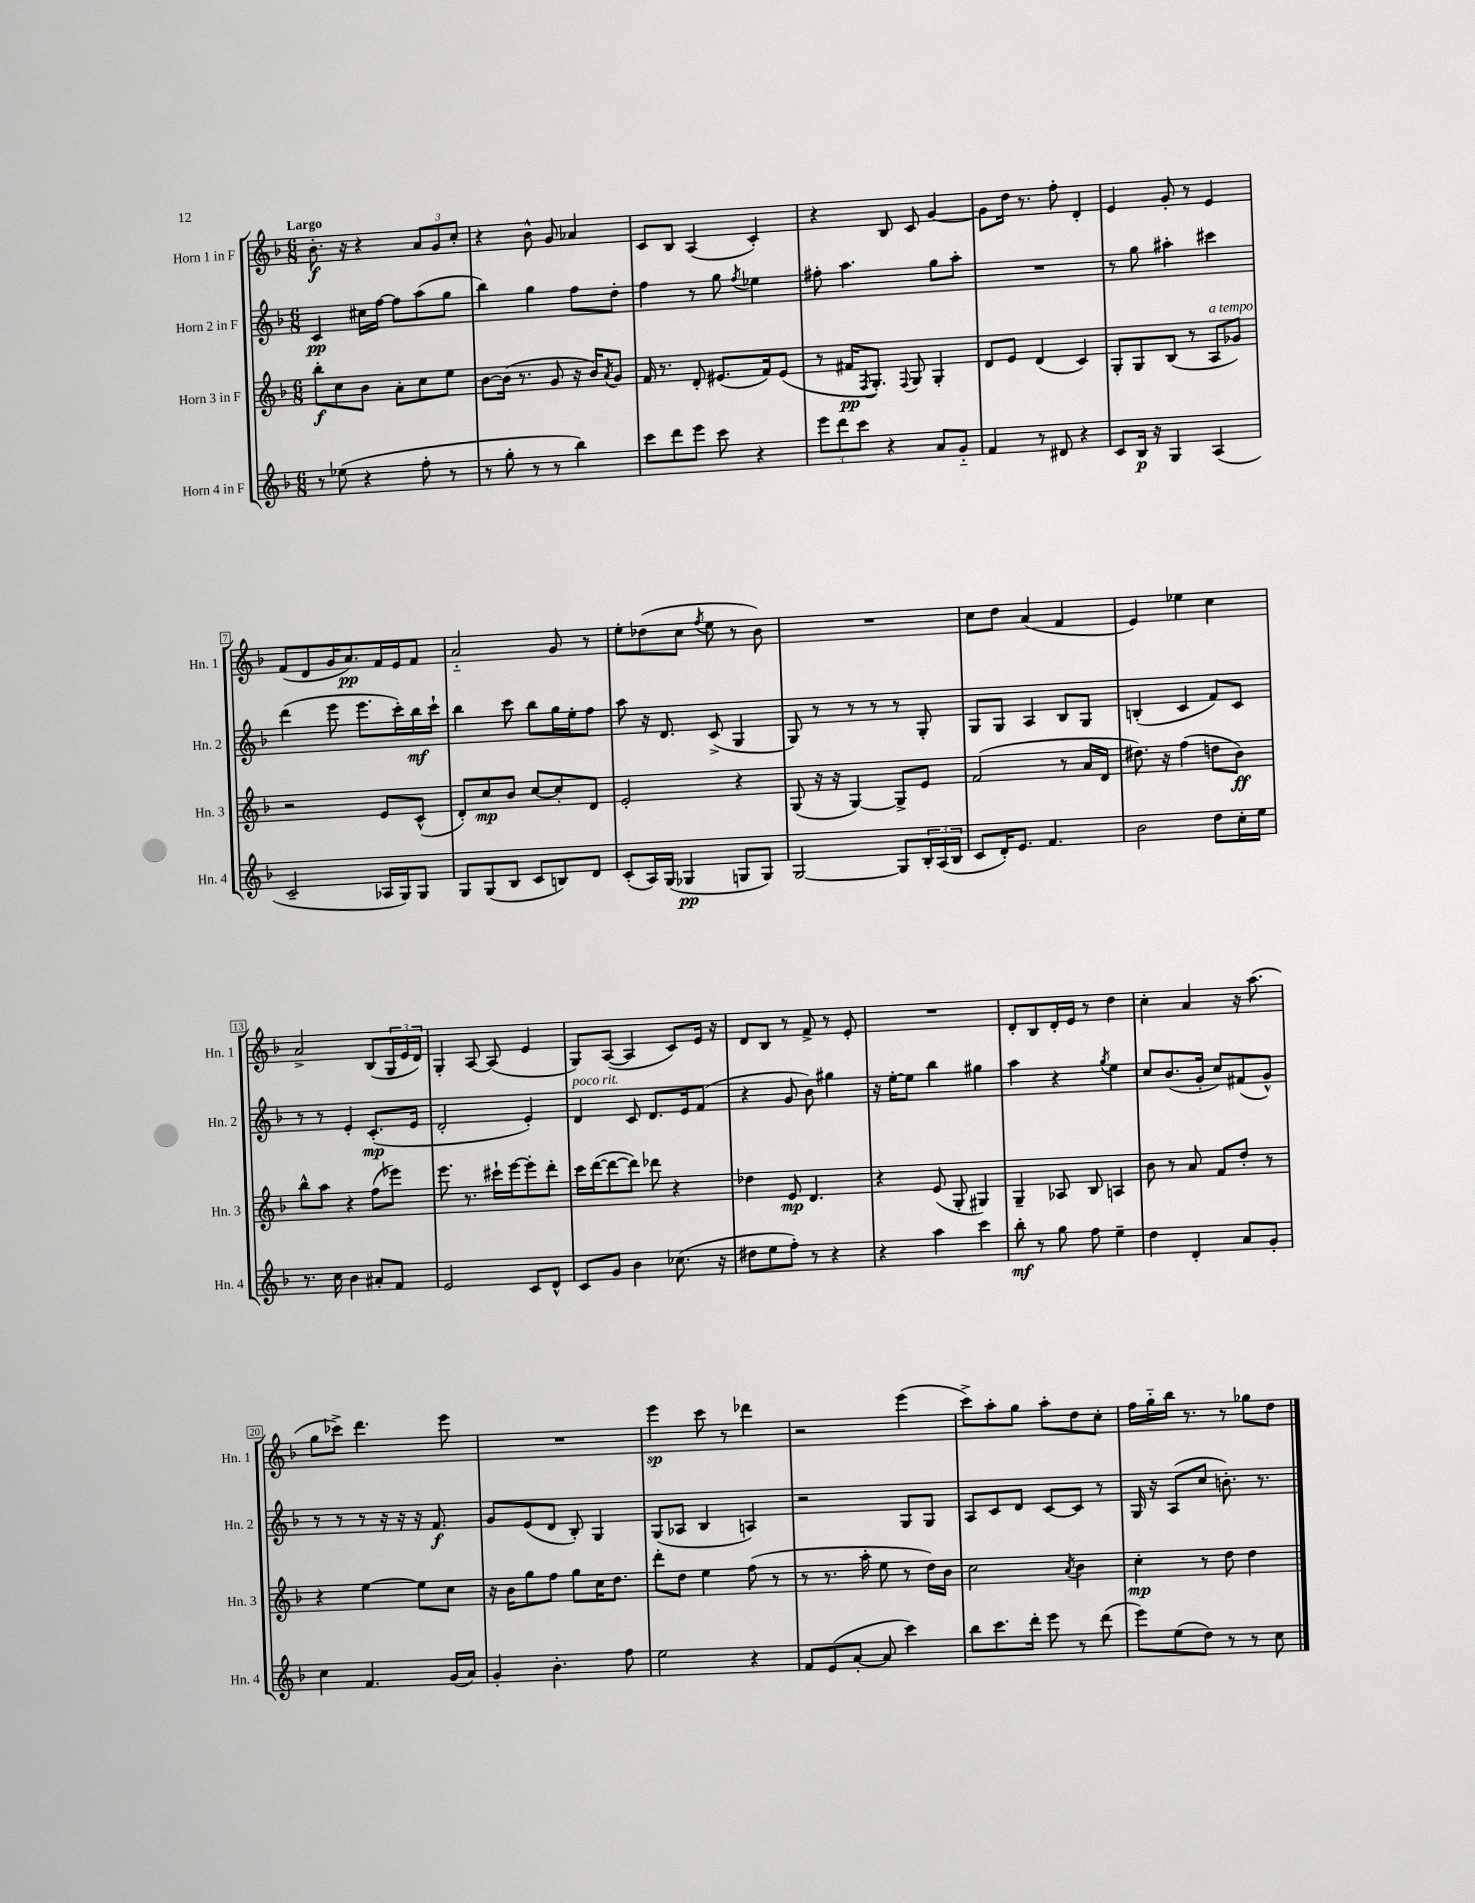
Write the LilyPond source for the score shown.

<<
\new StaffGroup <<
\new Staff = "s0" \with { instrumentName = "Horn 1 in F" shortInstrumentName = "Hn. 1" } {
    \clef treble \key f \major \numericTimeSignature \time 6/8 \tempo "Largo"
    bes'8.-.\f r16 r4 \tuplet 3/2 { a'8 g'8 c''8-. } |
    r4 bes'8-^ g'8 aes'4 |
    c'8 bes8 a4( c'4-.) |
    r4 bes8 c'8 g'4~ |
    g'8 d''16 r8. f''8-. d'4-. |
    e'4 g'8-. r8 e'4 |
    f'8( d'8 g'16 a'8.\pp) f'16 e'16 f'8 |
    a'2-_ g'8 r8 |
    e''8-. des''8( c''8 \acciaccatura { f''8 } e''8 r8 bes'8) |
    R2. |
    c''8 d''8 a'4( f'4 |
    e'4) ees''4 c''4 |
    a'2-> bes8( \tuplet 3/2 { g16 e'16 d'16) } |
    g4-. a8~ a8( e'4 |
    g8) a8~( a4 c'8) e'16 r16 |
    d'8 bes8 r8 f'8-> r8 e'8-. |
    R2. |
    d'8-. bes8 d'16-. e'16 r8 d''4 |
    c''4-. a'4 r16 a''8.( |
    g''8 ces'''8->) d'''4. e'''8 |
    R2. |
    e'''4\sp c'''8 r8 des'''4 |
    r2 e'''4( |
    c'''8->) a''8-. g''8 a''8-. d''8 c''8-. |
    f''16 g''16-_ bes''16 r8. r8 ges''8 d''8 \bar "|." |
}
\new Staff = "s1" \with { instrumentName = "Horn 2 in F" shortInstrumentName = "Hn. 2" } {
    \clef treble \key f \major \numericTimeSignature \time 6/8
    c'4\pp cis''16 f''16~ f''8 a''8( g''8 |
    bes''4) g''4 f''8 d''8-. |
    f''4 r8 g''8 \acciaccatura { f''8 } ees''4 |
    fis''8-. a''4. g''8 a''8-. |
    R2. |
    r8 g''8 ais''4-. cis'''4 |
    d'''4( e'''8 e'''8. c'''16-.) bes''16\mf c'''16-! |
    bes''4 c'''8 bes''8 g''16 e''16-. f''8 |
    a''8 r16 d'8. c'8->( g4 |
    g8) r8 r8 r8 r8 g8-. |
    g8 g8 a4 bes8 g8 |
    b4-.( c'4 f'8) c'8 |
    r8 r8 e'4-. c'8.-.\mp( e'16 |
    d'2-. e'4-.) |
    d'4^\markup { \italic "poco rit." } c'8 d'8. e'16 f'8( |
    r4 g'8 bes'8) gis''4 |
    r16 e''16~-. e''8 bes''4 gis''4 |
    a''4 r4 \acciaccatura { g''8 } e''4 |
    c''8 bes'8.( g'16-. c''8) fis'8( g'8-^) |
    r8 r8 r8 r16 r16 r16 f'8.\f |
    g'8 e'8( d'8 bes8-.) g4 |
    g8( aes8 bes4 a4) |
    r2 g8 g8 |
    a8 c'8 d'8 c'8~ c'8 r8 |
    g16 r16 a8( c''8 b'8.-.) r8. \bar "|." |
}
\new Staff = "s2" \with { instrumentName = "Horn 3 in F" shortInstrumentName = "Hn. 3" } {
    \clef treble \key f \major \numericTimeSignature \time 6/8
    bes''8-.\f c''8 bes'8 a'8-. c''8 e''8 |
    bes'8~ bes'16( r8. g'8 r16 bes'16) \acciaccatura { a'8 } g'8 |
    f'16 r8. d'8-. eis'8.( f'16) eis'8( |
    r8 fis'16\pp \acciaccatura { f8 } g8.-.) \appoggiatura { f8 } g8 g4-. |
    d'8 e'8 d'4( c'4) |
    g8-. g8 bes8( r8 a8^\markup { \italic "a tempo" } ges'8) |
    r2 e'8 c'8-^( |
    d'8-.) c''8\mp bes'8 c''8~ c''8-. d'8 |
    e'2-. r4 |
    g8( r16 r16 g4~) g8-> e'8 |
    f'2( r8 a'16 d'16 |
    dis''8.) r16 f''4( d''8 bes'8\ff) |
    bes''8-^ a''8 r4 f''8( ees'''8) |
    e'''8. r8. cis'''16-! e'''16~ e'''8-. d'''8-. |
    c'''16 d'''16~( d'''8~ d'''8) des'''8 r4 |
    des''4 e'8\mp d'4. |
    r4 e'8( g8-. gis4) |
    g4-- aes8 bes8 a4 |
    bes'8 r8 a'8 f'8 d''8-. r8 |
    r4 e''4~ e''8 c''8 |
    r16 bes'16 g''8 f''8 g''8 c''16 d''8. |
    d'''8-. d''8 e''4 f''8( r8 |
    r8 r8. a''16-. e''8 r8 d''16) bes'16 |
    c''2 \acciaccatura { a'8 } bes'4 |
    c''4-.\mp r8 d''8 d''4 \bar "|." |
}
\new Staff = "s3" \with { instrumentName = "Horn 4 in F" shortInstrumentName = "Hn. 4" } {
    \clef treble \key f \major \numericTimeSignature \time 6/8
    r8 ees''8( r4 f''8-. r8 |
    r8 g''8-. r8 r8 bes''4) |
    c'''8 d'''8 e'''8 c'''8 r4 |
    \tuplet 3/2 { e'''8 d'''8 c'''8 } r4 a'8 g'8-_ |
    f'4 r8 dis'8 r4 |
    c'8 bes16\p r16 g4 a4( |
    c'2-- aes16 g16) g8 |
    g8 g8( bes8 c'8 b8) d'8 |
    c'8-.( a16) g16( ges4\pp g8 g8) |
    g2~ g8 \tuplet 3/2 { bes16-. a16( bes16 } |
    c'8 d'16-.) e'8. f'4. |
    bes'2 d''8 c''16-. e''16 |
    r8. c''16 bes'4 ais'8-. f'8 |
    e'2 c'8 d'8-^ |
    c'8 g'8 bes'4 ces''8.( r16 |
    dis''8 e''8 f''8-.) r8 r4 |
    r4 a''4 c'''4 |
    bes''8-.\mf r8 g''8 f''8 e''4-- |
    d''4 d'4-. a'8 g'8-. |
    c''4 f'4. g'16( a'16) |
    g'4-. bes'4.-. f''8 |
    e''2 r4 |
    f'8 e'8( a'8~-. a'8 c'''4) |
    bes''8 c'''8. d'''16-. e'''8 r8 d'''8( |
    e'''8) e''8( d''8) r8 r8 c''8 \bar "|." |
}
>>
>>
\layout { \context { \Score \override BarNumber.stencil = #(make-stencil-boxer 0.1 0.3 ly:text-interface::print) } }
